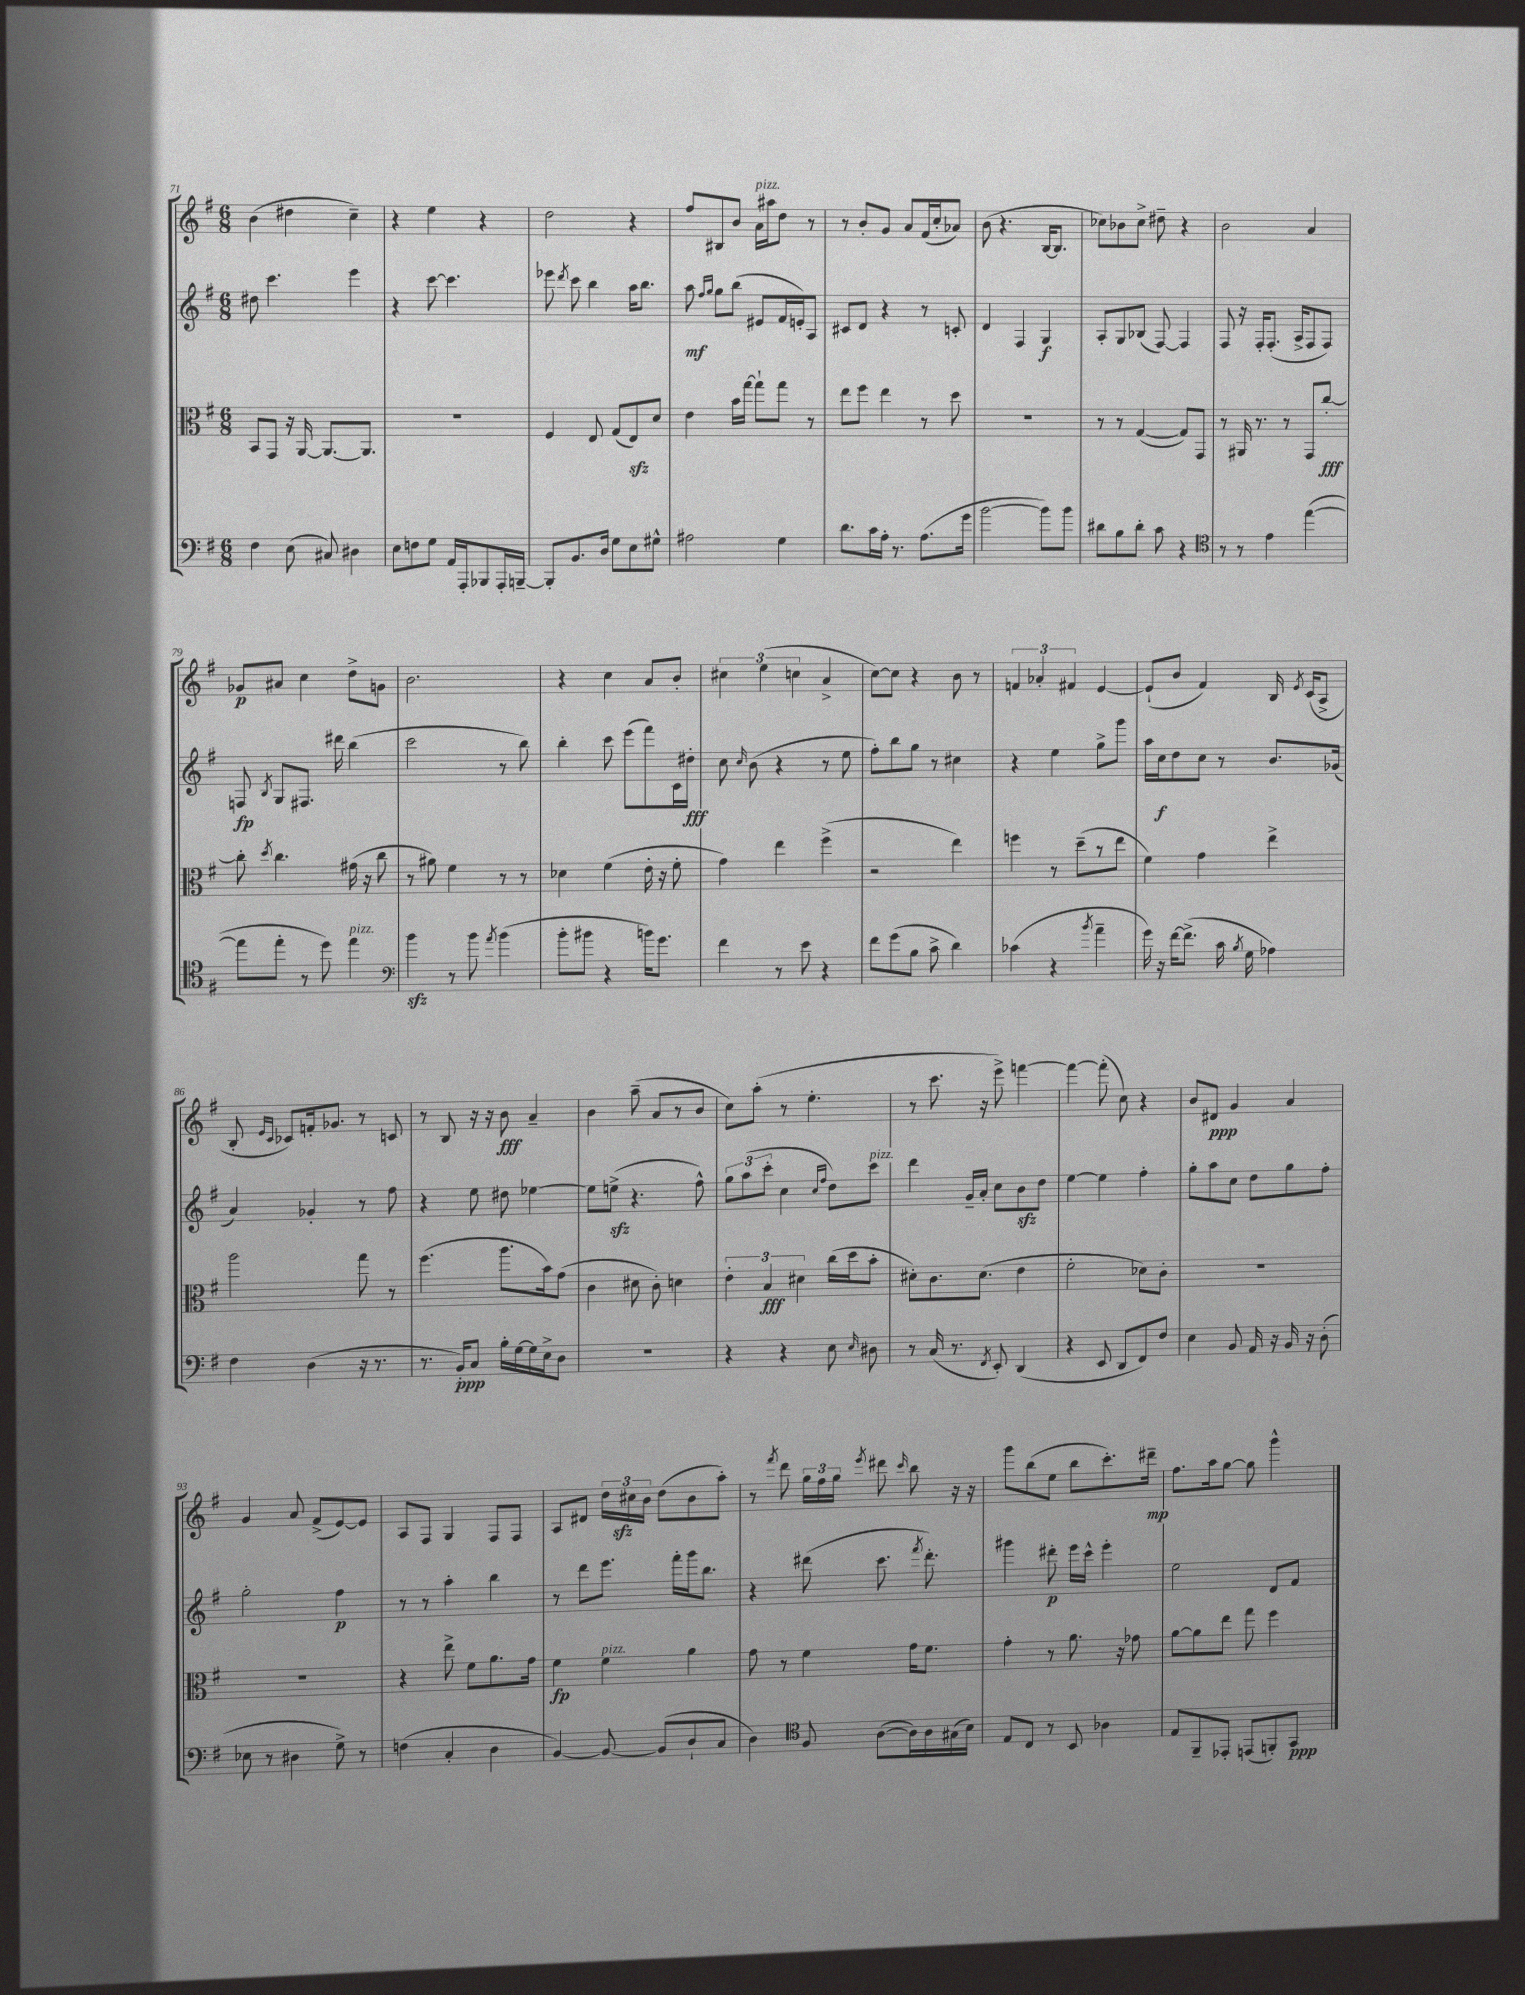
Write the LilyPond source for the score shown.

<<
\new StaffGroup <<
\new Staff = "s0" {
    \clef treble \key g \major \numericTimeSignature \time 6/8
    \autoBeamOff b'4( dis''4 c''4--) |
    r4 e''4 r4 |
    d''2 r4 |
    fis''8[ bis8 b'8] a'16[^\markup { \italic "pizz." } ais''16 d''8] r8 |
    r8 b'8[-. g'8] a'8[ fis'16( c''16-. aes'8]) |
    b'8( r4. b16[~ b8.] |
    ces''8[) bes'8 ces''8]-> dis''8-- r4 |
    b'2 a'4 |
    ges'8[\p ais'8] c''4 d''8[-> g'8] |
    b'2. |
    r4 c''4 a'8[ b'8]-. |
    \tuplet 3/2 { cis''4 e''4( c''4 } a'4-> |
    c''8[~) c''8] r4 b'8 r8 |
    \tuplet 3/2 { f'4 aes'4-. fis'4 } e'4~ |
    e'8[-!( b'8] fis'4) b16 \acciaccatura { e'8 } c'16[( a8]-> |
    b8-. \grace { e'16[ c'16] } ces'8[) f'16-. ges'8.] r8 c'8 |
    r8 b8 r16 r16 b'8\fff a'4-- |
    b'4 a''8--( a'8[ r8 b'8] |
    c''8[) a''8]-.( r8 e''4.-. |
    r8 c'''8. r16 e'''8->) f'''4~ |
    f'''4~ f'''8-.( c''8) r4 |
    b'8[ dis'8]\ppp g'4 a'4 |
    g'4 a'8 fis'8[->( e'8~) e'8] |
    a8[ fis8] g4 fis8[ fis8] |
    a8[ dis'8] \tuplet 3/2 { d''16[ cis''16\sfz b'16] } d''8[( b'8 a''8]-.) |
    r8 \acciaccatura { fis'''8 } d'''8 \tuplet 3/2 { g''16[ fis''16 g''16] } \acciaccatura { e'''8 } dis'''8 \grace { c'''16 } b''8 r16 r16 |
    g'''8[ b''8( e''8] b''8[ c'''8.-.) dis'''16]--\mp |
    fis''8.[ a''16 g''8]~ g''8 g'''4-^ \bar "|." |
}
\new Staff = "s1" {
    \clef treble \key g \major \numericTimeSignature \time 6/8
    \autoBeamOff dis''8 c'''4. e'''4 |
    r4 c'''8~ c'''4. |
    ees'''8 \acciaccatura { d'''8 } c'''8 b''4 a''16[ b''8.] |
    a''8\mf \grace { fis''16[ g''16] } g''8[ b''8]( eis'8[ fis'16 e'16-.) a8] |
    cis'8[ d'8] r4 r8 c'8-. |
    d'4 fis4 g4\f |
    a8[-. g8 bes8]( fis8~) fis4 |
    fis8 r16 fis16[-. fis8.]-.( a16[-> fis8 fis8]) |
    f8\fp \acciaccatura { b8 } g8[ fis8.] dis'''16 b''4( |
    c'''2 r8 b''8) |
    b''4-. c'''8 e'''8[( fis'''8) c'16 dis''16]-.\fff |
    c''8 \grace { c''16 } b'8( r4 r8 e''8 |
    fis''8[-.) b''8 g''8] r8 cis''4 |
    r4 e''4 g''8[-> g'''8] |
    a''16[ c''16\f d''8 c''8] r8 b'8.[ ges'16]( |
    a'4) ges'4-. r8 fis''8 |
    r4 e''8 dis''8 ees''4~ |
    ees''8[ e''8]->\sfz( r4. fis''8-^) |
    \tuplet 3/2 { g''8[ a''8( c'''8]-. } c''4 \grace { c''16[ fis''16] } d''8[) c'''8]^\markup { \italic "pizz." } |
    d'''4 g'16[-- a'16]-. c''8[ b'8\sfz d''8] |
    e''4~ e''4 fis''4-. |
    g''8[-. a''8 c''8] d''8[ g''8 fis''8]-. |
    g''2-. fis''4\p |
    r8 r8 a''4-. b''4 |
    r8 d'''8[ e'''8.] fis'''16[-. g'''16 b''8.] |
    r4 dis'''8( c'''8. \acciaccatura { fis'''8 } dis'''8.-.) |
    gis'''4 dis'''8-.\p e'''16[ c'''16]-^ e'''4-. |
    e''2 d'8[ fis'8] \bar "|." |
}
\new Staff = "s2" {
    \clef alto \key g \major \numericTimeSignature \time 6/8
    \autoBeamOff b,8[ g,8] r16 a,16~ a,8.[~ a,8.] |
    R2. |
    fis4 e8 g8[( e8\sfz) d'8] |
    e'4 b'16[ g''16]~ g''8[-! g''8] r8 |
    e''8[ fis''8] e''4 r8 d''8 |
    R2. |
    r8 r8 g4~( g8[) g,8] |
    r8 ais,16 r8. r8 g,8[ c''8]~-.\fff |
    c''8-. \acciaccatura { d''8 } c''4. gis'16( r16 c''8 |
    r8 ais'8) fis'4 r8 r8 |
    des'4 fis'4( e'16-. r16 fis'8-. |
    g'4) e''4 fis''4->( |
    r2 e''4) |
    f''4 r8 d''8[--( r8 e''8] |
    fis'4) g'4 e''4-> |
    a''2 g''8 r8 |
    fis''4.( a''8.[ b'16) g'8]( |
    c'4 dis'8 c'8-.) d'4 |
    \tuplet 3/2 { e'4-. b4\fff dis'4 } c''16[( d''16 b'8]-. |
    dis'8[-.) c'8. dis'8.]( e'4 |
    fis'2-. des'8[) c'8]-. |
    R2. |
    R2. |
    r4 e''8-> fis'8[ a'8. g'16] |
    fis'4\fp fis'4^\markup { \italic "pizz." } a'4 |
    g'8 r8 fis'4 g'16[ fis'8.] |
    g'4-. r8 a'8. r16 ges'8 |
    a'8[~ a'8 e''8] g''8 fis''4 \bar "|." |
}
\new Staff = "s3" {
    \clef bass \key g \major \numericTimeSignature \time 6/8
    \autoBeamOff fis4 e8( cis8) dis4 |
    e8[ f8 g8] a,16[ a,,16-. bes,,8 a,,16-. b,,16]~-- |
    b,,8[-. b,8. d16] g8[ e8 gis8]-^ |
    ais2 g4 |
    d'8.[ c'16 a16]-. r8. a8.[( g'16] |
    b'2~ b'8[) b'8] |
    dis'8[ b8 dis'8]-. c'8 r4 |
    \clef tenor r8 r8 e'4 e''4~( |
    e''8[ e''8]-. r8 d''8) e''4^\markup { \italic "pizz." } |
    \clef bass b'4\sfz r8 b'8 \acciaccatura { a'8 } b'4( |
    b'8[-. bis'8] r4 b'16[) g'8.] |
    fis'4 r8 e'8 r4 |
    fis'8[ g'8( b8] c'8-> d'4) |
    ces'4( r4 \acciaccatura { b'8 } a'4-- |
    g'16) r16 fis'16[~ fis'8.]->( c'16 \acciaccatura { b8 } g16 aes4) |
    fis4 d4( r16 r8. |
    r8. b,16[-.\ppp) c8] b16[-. g16~ g16 e16-> d8] |
    R2. |
    r4 r4 e8 \grace { e16 } dis8 |
    r8 c16( r8. \acciaccatura { fis,8 } e,8-.) d,4( |
    r4 e,8 d,8[ fis,8) fis8] |
    e4 b,8 a,16 r16 b,16 r16 d8-.( |
    ees8 r8 dis4 g8->) r8 |
    f4( c4-. d4 |
    b,4~) b,8~ b,8[( d8-! c8] |
    d4) \clef tenor fis8 a8[~( a16) a16 gis16( b16]) |
    e8[ c8] r8 b,8 aes4 |
    e8[ fis,8-- ees,8]-. e,8[( f,8-.) g,8]\ppp \bar "|." |
}
>>
>>
\layout { \context { \Score currentBarNumber = #71 } }
